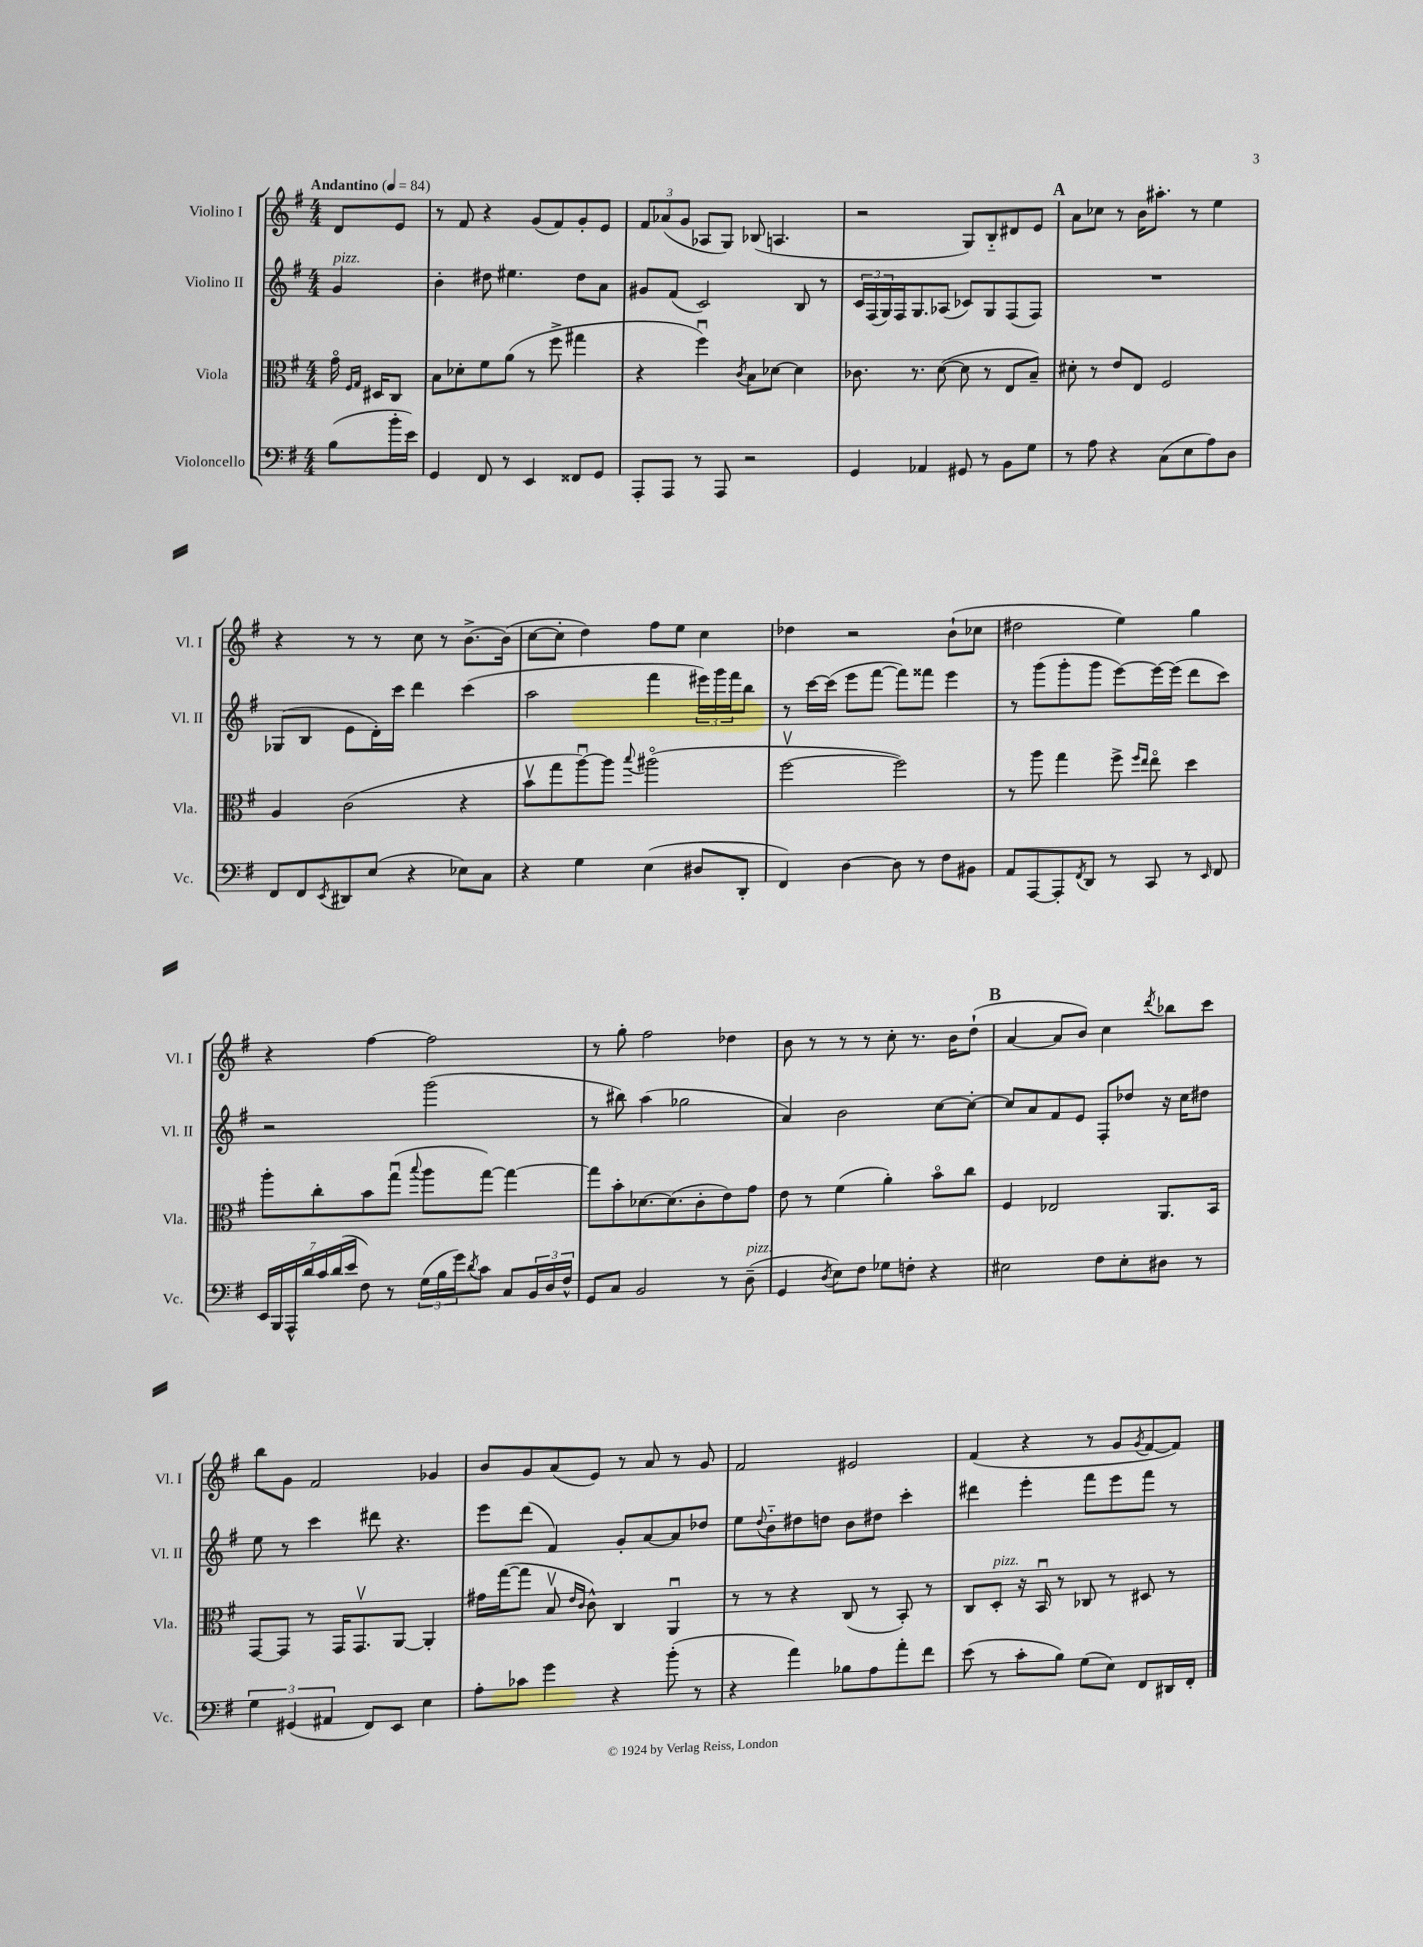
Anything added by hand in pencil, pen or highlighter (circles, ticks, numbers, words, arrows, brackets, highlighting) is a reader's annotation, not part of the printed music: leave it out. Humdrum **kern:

**kern	**kern	**kern	**kern
*staff4	*staff3	*staff2	*staff1
*clefF4	*clefC3	*clefG2	*clefG2
*k[f#]	*k[f#]	*k[f#]	*k[f#]
*M4/4	*M4/4	*M4/4	*M4/4
*MM84	*MM84	*MM84	*MM84
(8B\L	16go\	4g/	8d/L
.	16qqF#/LL	.	.
.	16qqG/JJ	.	.
.	16D#/LK	.	.
16b'\L	8C/J	.	8e/J
16e\JJ)	.	.	.
=	=	=	=
4GG/	8B\L	4b'\	8r
.	8d-'\	.	8f#/
8FF#/	8f#\	8dd#\	4r
8r	(8a\J	4.ee#\	.
4EE/	8r	.	(8g/L
.	8ff#^\	.	8f#/)
8FF##/L	4gg#\	8dd#\L	8g'/
8GG/J	.	8a\J	8e/J
=	=	=	=
8AAA'/L	4r	8g#/L	12f#/L
.	.	.	(12a-/
8AAA/J	.	(8f#/J	.
.	.	.	12g/J
8r	4ff#u\)	2c/)	8A-/L
8AAA/	.	.	8G/J)
.	8qc/	.	.
2r	8B\L	.	(8B-/
.	[8d-\J	.	4.A/
.	4d-\]	8B/	.
.	.	8r	.
=	=	=	=
4GG/	8.c-\	24c/LL	2r
.	.	(24F#/	.
.	.	24G/)	.
.	.	16F#/J	.
.	8.r	8.G/	.
4AA-/	.	.	.
.	([8d\	(8A-/J	.
8GG#/	8d\]	8c-/L)	8G/L)
8r	8r	8G/	8B'~/
8BB\L	8E/L	(8F#/	8d#/
8G\J	8B~/J)	8F#/J)	8e/J
=	=	=	=
8r	8d#'\	1r	8a\L
8A\	8r	.	8cc-\J
4r	8e/L	.	8r
.	8E/J	.	16b\LK
.	.	.	8.aa#'\J
(8C\L	2F#/	.	.
8E\	.	.	8r
8A\)	.	.	4ee\
8D\J	.	.	.
=	=	=	=
8FF#/L	4A/	(8G-/L	4r
8FF#/	.	8B/J	.
8qEE/	.	.	.
8DD#/	(2c\	8e\L	8r
(8E/J	.	16d'\L)	8r
.	.	16ccc\JJ	.
4r	.	4ddd\	8cc\
.	.	.	8r
8E-\L)	4r	(4ccc\	[8.b^\L
8C\J	.	.	.
.	.	.	(16b\]Jk
=	=	=	=
4r	8bv\L	2aa\	[8cc\L
.	8gg\	.	8cc'\]J
4G\	[8aau\)	.	4dd\)
.	8aa\]J	.	.
.	8qqbb/	.	.
(4E\	(2aa#o\	4fff#\	8ff#\L
.	.	.	8ee\J
8D#/L	.	24eee#\LL)	4cc\
.	.	24ggg\	.
.	.	24fff#\J	.
8DD'/J	.	8bb\J	.
=	=	=	=
4FF#/)	[2ff#v\	8r	4dd-\
.	.	[16ccc\LL	.
.	.	(16ccc\]JJ	.
[4D\	.	8eee\L	2r
.	.	[8fff#\J	.
8D\]	2ff#\])	8fff#\]L)	.
8r	.	8fff##\J	.
8F#\L	.	4eee\	(8b`\L
8BB#\J	.	.	8cc-\J
=	=	=	=
8AA/L	8r	8r	2dd#\
[8AAA/	8aa\	(8ggg\L	.
8AAA'/]	4gg\	8ggg'\	.
8qFF#/	.	.	.
8DD/J	.	8ggg\J	.
8r	8ff#^\	[8eee\L)	4ee\)
.	16qqff#/LL	.	.
.	16qqee/JJ	.	.
8CC/	8eeo\	16eee\_L	.
.	.	(16eee\]JJ	.
8r	4dd\	8ddd\L	4gg\
16qqEE/	.	.	.
8FF#/	.	8ccc\J)	.
=	=	=	=
28EE/LL	8aa'\L	2r	4r
28BBB/	.	.	.
28AAA^^/	.	.	.
28d/	.	.	.
.	8cc'\	.	.
28c/	.	.	.
(28d/	.	.	.
28e/JJ	.	.	.
8F#\)	8b\	.	[4ff#\
8r	(8ggu\J	.	.
.	8qqbb/	.	.
(24G\LL	8aa\L	(2ggg\	2ff#\]
24B\	.	.	.
24g\J)	.	.	.
8qd/	.	.	.
8c\J	[8gg\J)	.	.
8C/L	4gg\_	.	.
24BB/L	.	.	.
24D/	.	.	.
24F#^^/JJ	.	.	.
=	=	=	=
8GG/L	8gg\]L	8r	8r
8C/J	8b'\	8bb#\)	8gg'\
2BB/	[8.d-\	(4aa\	2ff#\
.	(8.d-\]	.	.
.	.	2gg-\	.
.	8c'\	.	.
8r	8e\)	.	4dd-\
(8D~\	8g\J	.	.
=	=	=	=
4GG/	8e\	4a/)	8b\
.	8r	.	8r
8qD/	.	.	.
8E\L)	(4f#\	2b\	8r
8F#\J	.	.	8r
8G-\L	4a'\)	.	8cc'\
8F'\J	.	.	8.r
4r	8bo\L	[8cc\L	.
.	.	.	16b\LK
.	8cc\J	8cc'\_J	(8dd`\J
=	=	=	=
2E#\	4F#/	8cc/]L	[4a/
.	.	8a/	.
.	2E-/	8f#/	8a/]L
.	.	8e/J	8b/J)
8F#\L	.	8F#'/L	4cc\
8E#'\	.	8dd-/J	.
.	.	.	8qddd/
8D#\J	8.AA/L	16r	8bb-\L
.	.	16cc\LK	.
8r	.	8dd#\J	8ccc\J
.	16BB/Jk	.	.
=	=	=	=
6G\	[8GG/L	8ee\	8bb\L
.	8GG/]J	8r	8g\J
(6GG#/	.	.	.
.	8r	4ccc\	2f#/
6AA#/	.	.	.
.	16GG/LK	.	.
.	8.GGv/	.	.
8FF#/L)	.	8ddd#\	.
8EE/J	[8AA/J	4.r	.
4E\	4AA'/]	.	4g-/
=	=	=	=
8A'\L	16g#\LL	8eee\L	8b/L
.	([16gg\J	.	.
8c-\J	8gg\]J	(8ddd\J	8g/
4g\	8Bv/	4f#/)	(8a/
.	16qqe/LL	.	.
.	16qqc/JJ	.	.
.	8c^^\)	.	8e/J)
4r	4C/	8g'/L	8r
.	.	[8a/	8a/
(8b'\	4AAu/	8a/]	8r
8r	.	8dd-/J	8g/
=	=	=	=
4r	8r	8ee\L	2f#/
.	.	8qqdd/	.
.	8r	8b'~\	.
4a\)	4r	8dd#\	.
.	.	8dd\J	.
8B-\L	(8C/	8b\L	2e#/
8A\	8r	8dd#\J	.
8a'\	8BB'/)	4ccc'\	.
8f#\J	8r	.	.
=	=	=	=
(8e\	8C/L	4ddd#\	(4f#/
8r	8D'/J	.	.
8c'\L	16r	4eee'\	4r
.	16BBu/	.	.
8B\J)	8r	.	.
(8G\L	8C-/	8fff#\L	8r
8E\J)	8r	8eee\	8g/L
.	.	.	8qg/
8FF#/L	8D#/	8fff#\J	[8f#/
16DD#/L	8r	8r	8f#/]J)
16FF#'/JJ	.	.	.
==	==	==	==
*-	*-	*-	*-
